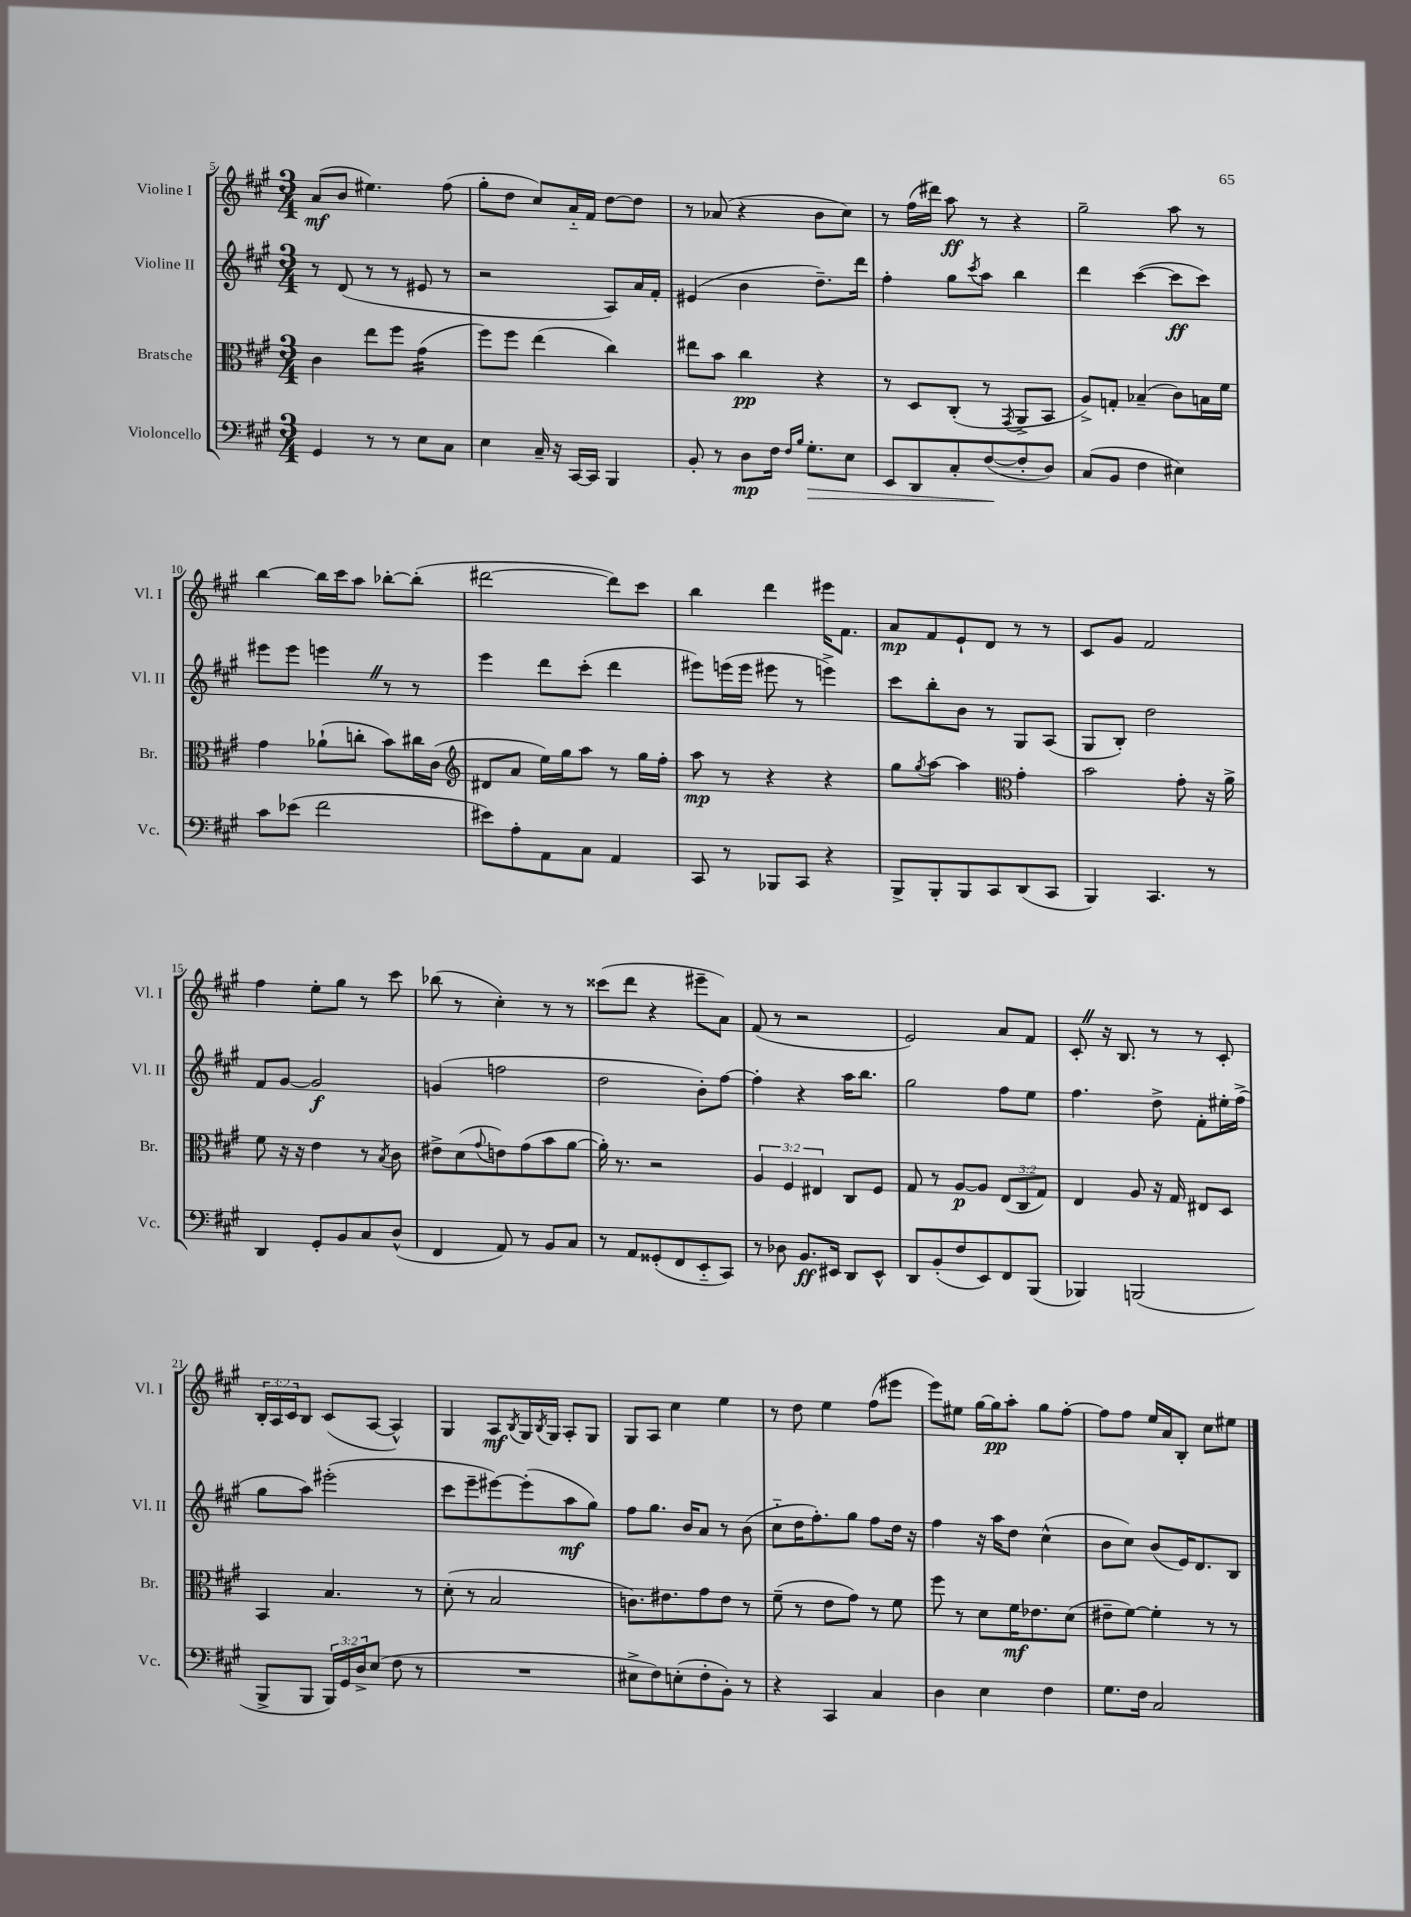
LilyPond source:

<<
\new StaffGroup <<
\new Staff = "s0" \with { instrumentName = "Violine I" shortInstrumentName = "Vl. I" } {
    \clef treble \key a \major \numericTimeSignature \time 3/4 \override Staff.TupletNumber.text = #tuplet-number::calc-fraction-text
    a'8\mf( b'8 eis''4.) fis''8( |
    gis''8-. d''8 cis''8) a'16-_ fis'16 d''8~ d''8 |
    r8 aes'8( r4 b'8 cis''8) |
    r8 fis''16( dis'''16) a''8\ff r8 r4 |
    gis''2-- a''8 r8 |
    b''4~ b''16 cis'''16 a''8 bes''8~-. bes''8-.( |
    dis'''2~ dis'''8) cis'''8 |
    b''4 d'''4 eis'''16 fis'8. |
    a'8\mp fis'8 e'8-! d'8 r8 r8 |
    cis'8 gis'8 fis'2 |
    fis''4 e''8-. gis''8 r8 cis'''8 |
    bes''8( r8 cis''4-.) r8 r8 |
    cisis'''8( d'''8 r4 eis'''8-- a'8) |
    fis'8( r8 r2 |
    e'2) a'8 fis'8 |
    cis'8-. \once \override BreathingSign.text = \markup { \musicglyph "scripts.caesura.straight" } \breathe r16 b8. r8 r8 cis'8-. |
    \tuplet 3/2 { b16-. a16 cis'16 } b8 cis'8( a8~ a4-^) |
    gis4 a8\mf \acciaccatura { b8 } gis16 \acciaccatura { b8 } gis16 a8-. gis8 |
    gis8 a8 cis''4 e''4 |
    r8 d''8 e''4 fis''8( eis'''8 |
    e'''8) eis''8 gis''16~ gis''16\pp a''8-. gis''8 fis''8~-. |
    fis''8 fis''8 e''16 a'16 b8-. cis''8 eis''8 \bar "|." |
}
\new Staff = "s1" \with { instrumentName = "Violine II" shortInstrumentName = "Vl. II" } {
    \clef treble \key a \major \numericTimeSignature \time 3/4
    r8 d'8( r8 r8 eis'8 r8 |
    r2 a8) a'16 fis'16-. |
    eis'4( b'4 d''8.--) d'''16 |
    fis''4-. gis''8 \acciaccatura { cis'''8 } a''8 b''4 |
    d'''4 cis'''4~( cis'''8\ff cis'''8) |
    eis'''8 eis'''8 e'''4 \once \override BreathingSign.text = \markup { \musicglyph "scripts.caesura.straight" } \breathe r8 r8 |
    e'''4 d'''8 cis'''8-.( d'''4 |
    eis'''8) e'''16( e'''16 eis'''8 r8 e'''4->) |
    cis'''8 b''8-. b'8 r8 gis8 a8( |
    gis8 b8-.) d''2 |
    fis'8 gis'8~ gis'2\f |
    g'4( f''2 |
    d''2 b'8-.) fis''8~ |
    fis''4-. r4 a''16 b''8. |
    gis''2 fis''8 e''8 |
    fis''4. d''8-> fis'8-. eis''16-. fis''16->( |
    gis''8 a''8) eis'''2-.( |
    cis'''8 e'''8-- eis'''8~) eis'''8-.( a''8\mf gis''8) |
    fis''8 gis''8. b'16 a'8 r8 b'8( |
    cis''8-_ d''16 fis''8.-.) gis''8 fis''8 d''16 r16 |
    fis''4 r16 a''16 d''8 cis''4-^( |
    b'8 cis''8) b'8( e'16) d'8. b8 \bar "|." |
}
\new Staff = "s2" \with { instrumentName = "Bratsche" shortInstrumentName = "Br." } {
    \clef alto \key a \major \numericTimeSignature \time 3/4 \override Staff.TupletNumber.text = #tuplet-number::calc-fraction-text
    cis'4 e''8 fis''8 gis'4:16( |
    fis''8) fis''8 e''4( cis''4) |
    eis''8 b'8 cis''4\pp r4 |
    r8 d8 cis8-.( r8 \acciaccatura { gis,8 } a,8-> b,8 |
    a8->) g8-. bes4--( cis'8) b16 fis'16 |
    gis'4 aes'8-!( c''8-. b'8) cis''16 cis'16( |
    \clef treble dis'8 a'8 e''16) gis''16 a''8 r8 gis''16 fis''16-. |
    a''8\mp r8 r4 r4 |
    gis''8 \acciaccatura { gis''8 } a''8~ a''4 \clef alto gis'4-. |
    b'2 gis'8-. r16 a'16-> |
    fis'8 r16 r16 e'4 r8 \acciaccatura { b8 } cis'8 |
    eis'8-> d'8( \appoggiatura { gis'8 } e'8) gis'8( b'8 a'8~ |
    a'16-.) r8. r2 |
    \tuplet 3/2 { a4 fis4 eis4 } cis8 fis8 |
    gis8 r8 a8~\p a8 \tuplet 3/2 { e8( cis8 gis8) } |
    e4 a8 r16 gis16 eis8 d8 |
    b,4 b4. r8 |
    d'8-.( r8 b2 |
    c'8.) eis'8. gis'8 eis'8 r8 |
    fis'8--( r8 e'8 gis'8) r8 fis'8 |
    fis''8 r8 d'8 fis'16\mf ees'8. d'8( |
    eis'8-- fis'8~) fis'4-. r8 r8 \bar "|." |
}
\new Staff = "s3" \with { instrumentName = "Violoncello" shortInstrumentName = "Vc." } {
    \clef bass \key a \major \numericTimeSignature \time 3/4 \override Staff.TupletNumber.text = #tuplet-number::calc-fraction-text
    gis,4 r8 r8 e8 cis8 |
    e4 cis16-- r16 cis,16~ cis,16 b,,4 |
    b,8-. r8 d8\mp fis16 \grace { fis16 b16 } gis8.-.\> e8 |
    e,8 d,8 cis8-. fis8~\!( fis8-. d8) |
    cis8( b,8 fis4 eis4) |
    cis'8 ees'8( fis'2 |
    eis'8) a8-. a,8 cis8 a,4 |
    cis,8 r8 bes,,8 cis,8 r4 |
    b,,8-> b,,8-. b,,8 cis,8 d,8( cis,8 |
    b,,4) cis,4. r8 |
    d,4 gis,8-. b,8 cis8 d8-^( |
    fis,4 a,8) r8 b,8 cis8 |
    r8 a,8 gisis,8-.( fis,8 e,8-_ cis,8) |
    r8 des8 b,8.\ff eis,16 d,8 eis,8-^ |
    d,8 b,8-.( fis8 e,8) fis,8 b,,8( |
    bes,,4) b,,2( |
    b,,8-> b,,8 \tuplet 3/2 { b,,16) gis,16 d16-> } e8( fis8 r8 |
    R2. |
    eis8-> fis8) e8-.( fis8-. b,8-.) r8 |
    r4 cis,4 cis4 |
    d4 e4 fis4 |
    gis8. fis16 cis2 \bar "|." |
}
>>
>>
\layout { \context { \Score currentBarNumber = #5 } }
